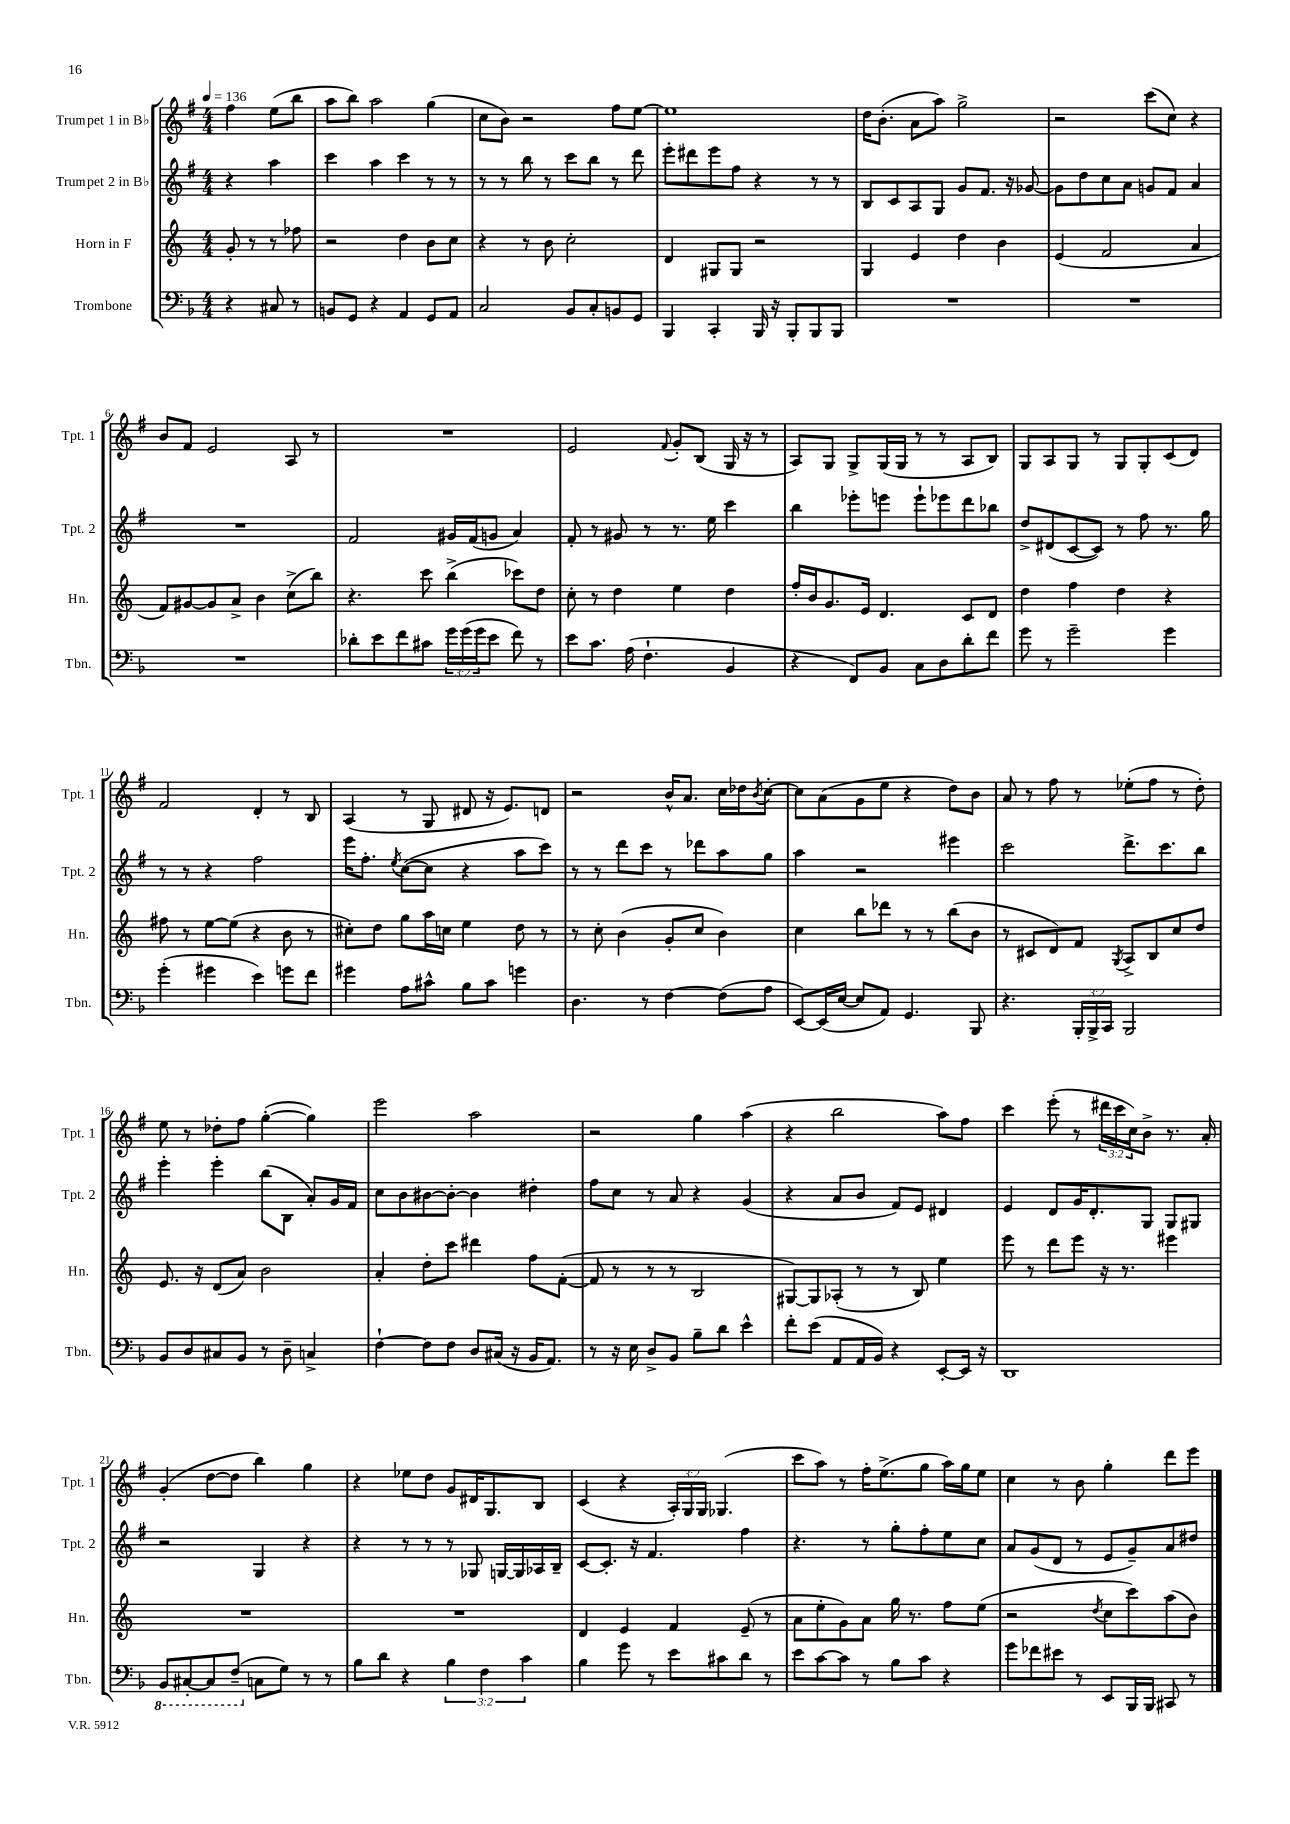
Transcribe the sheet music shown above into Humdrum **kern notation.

**kern	**kern	**kern	**kern
*staff4	*staff3	*staff2	*staff1
*clefF4	*clefG2	*clefG2	*clefG2
*k[b-]	*k[]	*k[f#]	*k[f#]
*M4/4	*M4/4	*M4/4	*M4/4
*MM136	*MM136	*MM136	*MM136
4r	8g'	4r	4ff#
.	8r	.	.
8C#	8r	4aa	(8ee
8r	8ff-	.	8bb
=	=	=	=
8BB	2r	4ccc	8aa
8GG	.	.	8bb)
4r	.	4aa	2aa
4AA	4dd	4ccc	.
8GG	8b	8r	(4gg
8AA	8cc	8r	.
=	=	=	=
2C	4r	8r	8cc
.	.	8r	8b)
.	8r	8bb	2r
.	8b	8r	.
8BB-	2cc'	8ccc	.
8C'	.	8bb	.
8BB	.	8r	8ff#
8GG	.	8ddd	[8ee
=	=	=	=
4BBB-	4d	8eee'	1ee]
.	.	8ddd#	.
4CC'	8G#	8eee	.
.	8G#	8ff#	.
16BBB-	2r	4r	.
16r	.	.	.
8BBB-'	.	.	.
8BBB-	.	8r	.
8BBB-	.	8r	.
=	=	=	=
1r	4G	8B	16dd
.	.	.	(8.b'
.	.	8c	.
.	4e	8A	8a
.	.	8G	8aa)
.	4dd	8g	2gg^
.	.	8.f#	.
.	4b	.	.
.	.	16r	.
.	.	[8g-	.
=	=	=	=
1r	(4e	8g-]	2r
.	.	8dd	.
.	2f	8cc	.
.	.	8a	.
.	.	8g	(8ccc
.	.	8f#	8cc)
.	4a	4a	4r
=	=	=	=
1r	8f)	1r	8b
.	[8g#	.	8f#
.	8g#]	.	2e
.	8a^	.	.
.	4b	.	.
.	(8cc^	.	8A
.	8bb)	.	8r
=	=	=	=
8d-'	4.r	2f#	1r
8e	.	.	.
8f	.	.	.
8c#	8ccc	.	.
24g	(4bb^	16g#	.
(24g	.	.	.
.	.	(16f#	.
24g	.	.	.
8e	.	8g	.
8f)	8ccc-)	4a)	.
8r	8dd	.	.
=	=	=	=
8e	8cc'	8f#'	2e
8.c	8r	8r	.
.	4dd	8g#	.
(16A	.	.	.
4.F`	.	8r	.
.	.	.	8qqf#
.	4ee	8.r	8g'
.	.	.	(8B
.	.	16ee	.
4BB-	4dd	4ccc	16G
.	.	.	16r
.	.	.	8r
=	=	=	=
4r	16ff'	4bb	8A)
.	16b	.	.
.	8.g	.	8G
8FF)	.	8eee-'	8G^
.	16e	.	.
8BB-	4.d	8eee	(16G
.	.	.	16G
8C	.	8eee`	8r
8D	.	8eee-	8r
8d'	8c	8ddd	8A
8f	8d	8bb-	8B)
=	=	=	=
8g	4dd	8dd^	8G
8r	.	(8d#	8A
2g~	4ff	[8c	8G
.	.	8c])	8r
.	4dd	8r	8G
.	.	8ff#	8G'
4g	4r	8.r	(8c
.	.	.	8d)
.	.	16gg	.
=	=	=	=
(4g'	8ff#	8r	2f#
.	8r	8r	.
4g#	[8ee	4r	.
.	(8ee]	.	.
4e)	4r	2ff#	4d'
8g	8b	.	8r
8f	8r	.	8B
=	=	=	=
4g#	8cc#')	16eee	(4A
.	.	8.ff#'	.
.	8dd	.	.
.	.	8qee	.
8A	8gg	([8cc	8r
8c#^^	16aa	8cc]	8G
.	16cc	.	.
8B-	4ee	4r	8d#
8c#	.	.	16r
.	.	.	8.e)
4g	8dd	8aa	.
.	8r	8ccc)	8d
=	=	=	=
4.D	8r	8r	2r
.	8cc'	8r	.
.	(4b	8ddd	.
8r	.	8ccc	.
[4F	8g'	8r	16b^^
.	.	.	8.a
.	8cc	8ddd-	.
(8F]	4b)	8aa	16cc
.	.	.	16dd-
.	.	.	8qb
8A	.	8gg	[8cc'
=	=	=	=
[8EE)	4cc	4aa	8cc]
(16EE]	.	.	(8a
[16E	.	.	.
8E]	8bb	2r	8g
8AA)	8ddd-	.	8ee
4.GG	8r	.	4r
.	8r	.	.
.	(8bb	4eee#	8dd)
8BBB-	8b	.	8b
=	=	=	=
4.r	8r	2ccc	8a
.	8c#	.	8r
.	8d)	.	8ff#
24BBB-'	8f	.	8r
24BBB-^	.	.	.
24CC	.	.	.
.	8qG	.	.
2BBB-	8A^	8.ddd^	(8ee-'
.	8B	.	8ff#
.	.	8.ccc	.
.	8cc	.	8r
.	8dd	8bb	8dd')
=	=	=	=
8BB-	8.e	4eee'	8ee
8D	.	.	8r
.	16r	.	.
8C#	(8d	4eee'	8dd-'
8BB-	8a)	.	8ff#
8r	2b	(8bb	([4gg'
8D~	.	8B	.
4C^	.	8a')	4gg])
.	.	16g	.
.	.	16f#	.
=	=	=	=
[4F`	4a'	8cc	2eee
.	.	8b	.
8F]	8dd'	[8b#	.
8F	8ccc	8b#'_	.
8D	4ddd#	4b#]	2aa
(16C#	.	.	.
16r	.	.	.
16BB-	8ff	4dd#'	.
8.AA)	.	.	.
.	([8f'	.	.
=	=	=	=
8r	8f]	8ff#	2r
16r	8r	8cc	.
16E	.	.	.
8D^	8r	8r	.
8BB-	8r	8a	.
8B-~	2B	4r	4gg
8d	.	.	.
4e^^	.	(4g	(4aa
=	=	=	=
8f'	[8G#)	4r	4r
(8e	8G#]	.	.
8AA	(8A-'	8a	2bb
16AA	8r	8b	.
16BB-)	.	.	.
4r	8r	8f#)	.
.	8B)	8e	.
[8EE'	4ee	4d#	8aa)
16EE]	.	.	8ff#
16r	.	.	.
=	=	=	=
1DD	8eee	4e	4ccc
.	8r	.	.
.	8ddd	8d	(8eee'
.	8eee	16g	8r
.	.	8.d'	.
.	16r	.	24ddd#
.	.	.	24ccc
.	8.r	.	.
.	.	.	24cc)
.	.	8G	8b^
.	4eee#	8G	8.r
.	.	8G#	.
.	.	.	16a'
=	=	=	=
8BBB-	1r	2r	(4g'
[8CC#'	.	.	.
8CC#]	.	.	[8dd
(8FF~	.	.	8dd]
8C	.	4G	4bb)
8G)	.	.	.
8r	.	4r	4gg
8r	.	.	.
=	=	=	=
8B-	1r	4r	4r
8d	.	.	.
4r	.	8r	8ee-
.	.	8r	8dd
6B-	.	8r	8g
.	.	8G-	16d#
6F	.	.	.
.	.	.	8.G
.	.	[16G	.
.	.	16G]	.
6c	.	.	.
.	.	16A-	8B
.	.	16B~	.
=	=	=	=
4B-	4d	[8c	(4c
.	.	8.c']	.
8g	4e	.	4r
.	.	16r	.
8r	.	4.f#	.
8e	4f	.	24A')
.	.	.	24G
.	.	.	24G
8c#	.	.	(4.G-
8d	(8e~	4ff#	.
8r	8r	.	.
=	=	=	=
8e	8a	4.r	8ccc
[8c	8ee'	.	8aa)
8c]	8g)	.	8r
8r	8a	8r	16ff#'
.	.	.	(8.ee^
8B-	16gg	8gg'	.
.	8.r	.	.
8c	.	8ff#'	8gg
4r	8ff	8ee	16aa)
.	.	.	16gg
.	(8ee	8cc	8ee
=	=	=	=
8g	2r	8a	4cc
8f-	.	(8g	.
8e#	.	8d	8r
8r	.	8r	8b
.	8qdd	.	.
8EE	8cc	8e	4gg'
16BBB-	8ccc)	8g~)	.
16BBB-	.	.	.
8CC#	(8aa	8a	8ddd
8r	8b)	8dd#	8eee
==	==	==	==
*-	*-	*-	*-
